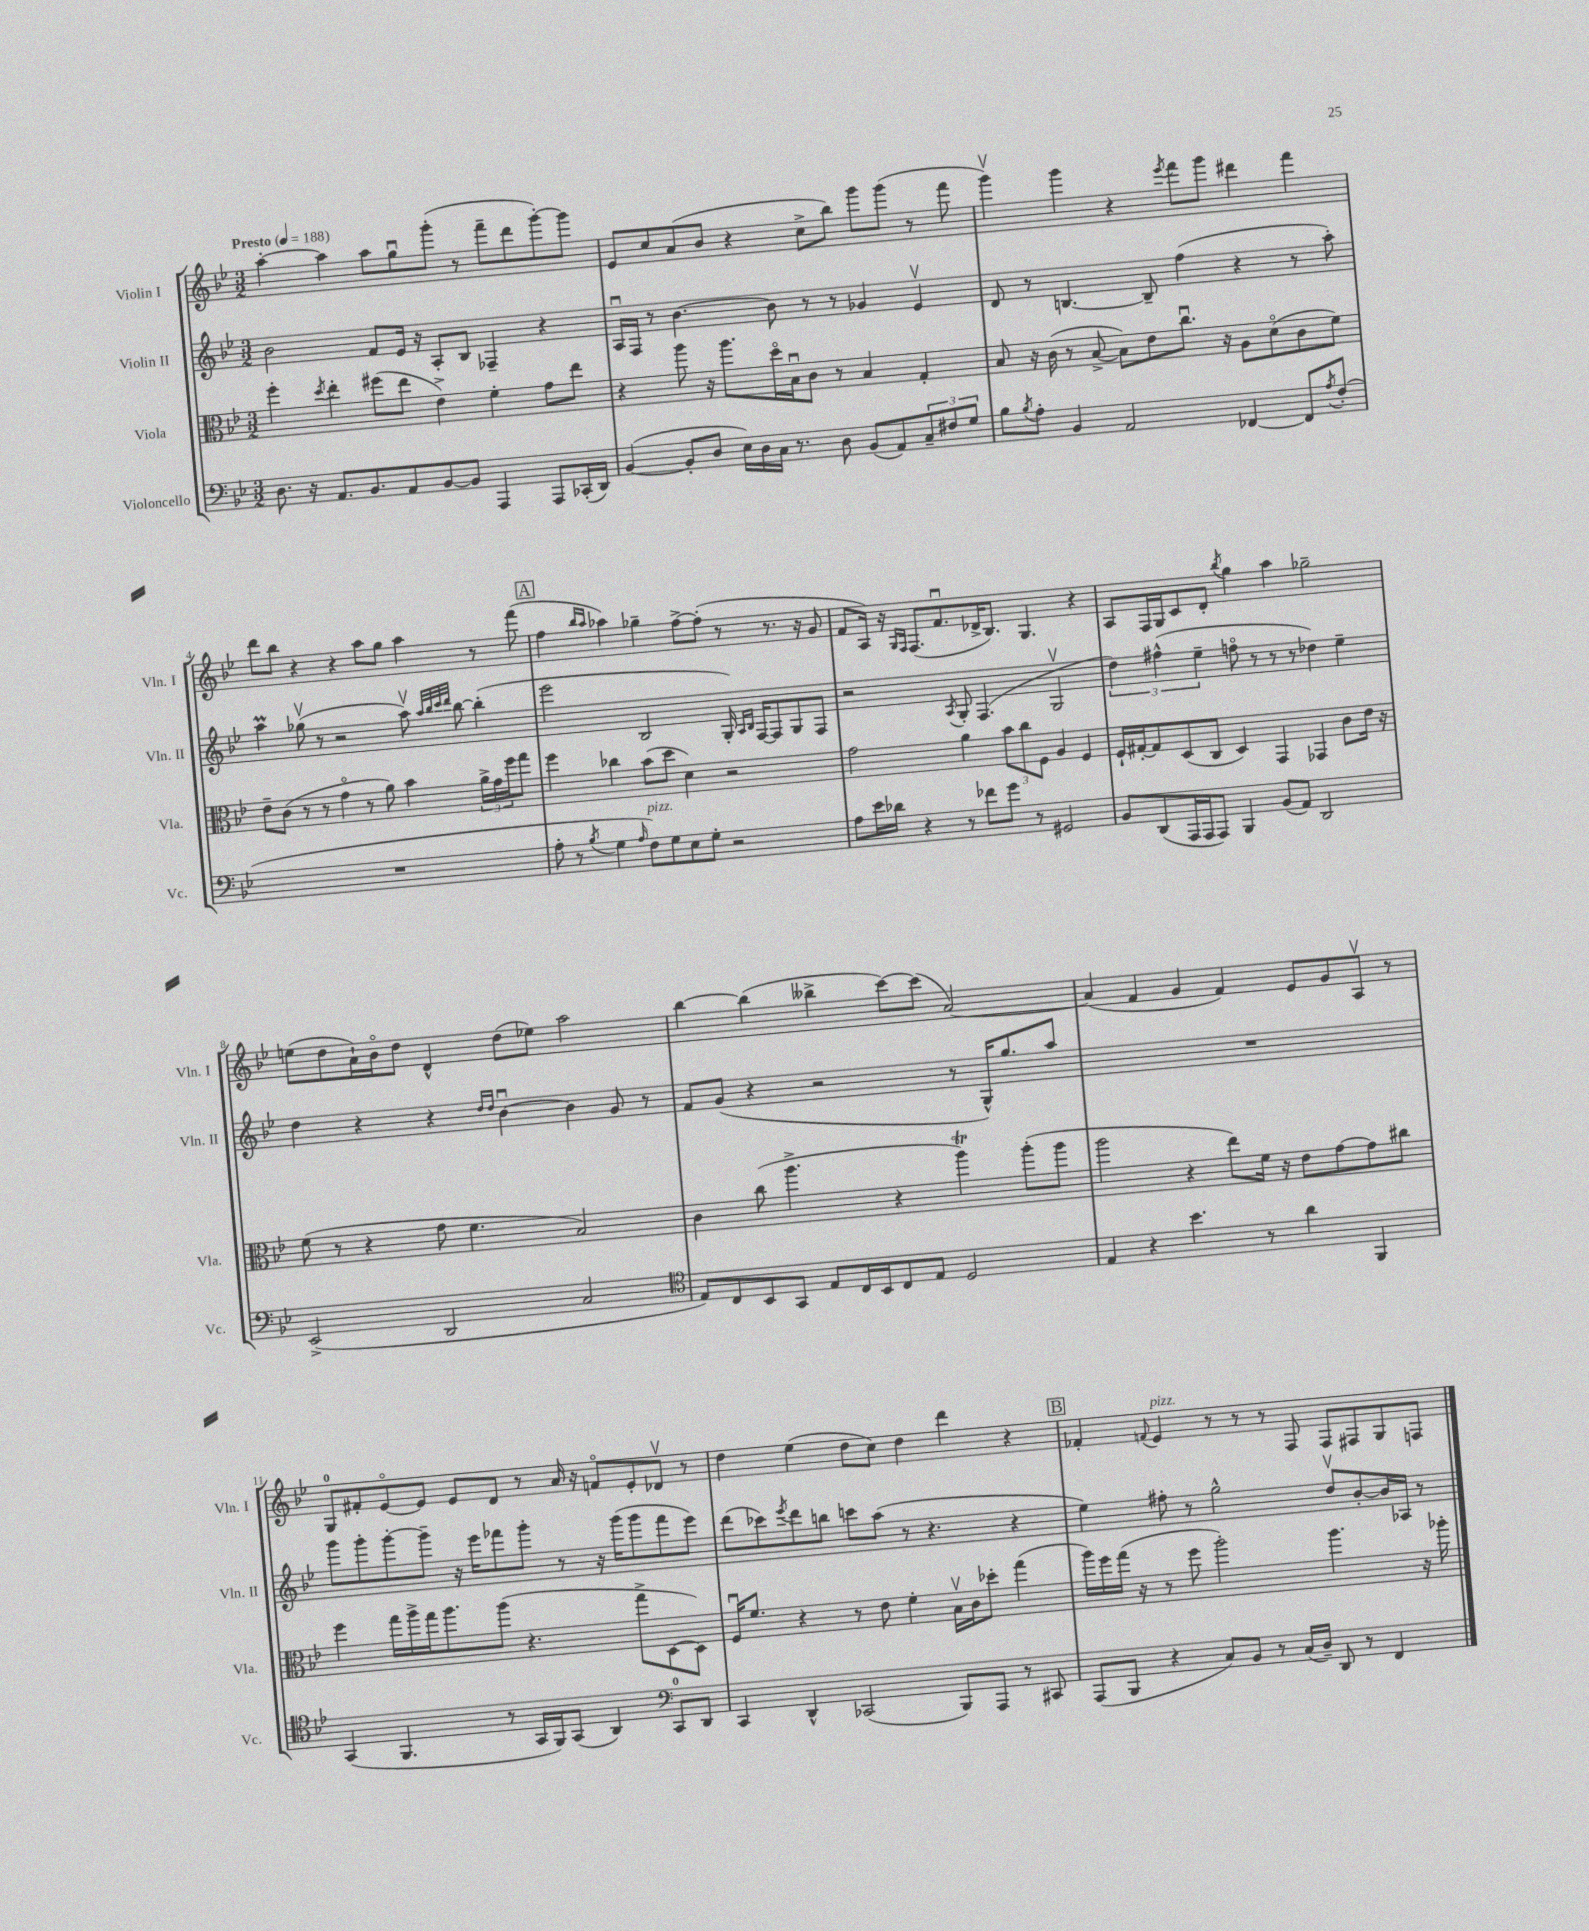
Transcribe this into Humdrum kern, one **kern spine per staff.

**kern	**kern	**kern	**kern
*staff4	*staff3	*staff2	*staff1
*clefF4	*clefC3	*clefG2	*clefG2
*k[b-e-]	*k[b-e-]	*k[b-e-]	*k[b-e-]
*M3/2	*M3/2	*M3/2	*M3/2
*MM188	*MM188	*MM188	*MM188
8.D	4ff'	2b-	[4aa'
16r	.	.	.
.	8qdd	.	.
8.AA	4ee-'	.	4aa]
8.BB-	.	.	.
.	(8ff#	8f	8aa
8AA	8ee-	16e-	8ggu
.	.	16r	.
[8BB-	4e-^)	8A'	(8ggg'
8BB-]	.	8B-	8r
4AAA	4f'	4F-~	8fff~
.	.	.	8ddd
8AAA	8g	4r	[8ggg')
(16CC-'	8ee-	.	8ggg]
16DD)	.	.	.
=	=	=	=
([4BB-	4r	16Au	8e-
.	.	16F	.
.	.	8r	8cc
8BB-']	8aa	[4.b-	(8a
8D	16r	.	8b-
.	8.aa	.	.
16E-)	.	.	4r
16D	.	.	.
16C	16ddo	8b-]	.
8.r	16B-u	.	.
.	8c	8r	8cc^
8D	8r	8r	8bb-)
(8BB-	4B-	4g-	8ggg
8AA)	.	.	(8ggg
12C~	4G'	4e-v	8r
12F#	.	.	.
.	.	.	8fff
12G	.	.	.
=	=	=	=
8B-	8B-	8d	4gggv)
8qB-	.	.	.
8A'	16r	8r	.
.	(16c	.	.
4BB-	8r	[4.B	4ggg
.	[8B-^	.	.
2AA	8B-])	.	4r
.	8e-	8B~]	.
.	.	.	8qeee-
.	8.ccu	(4ff	8fff
.	.	.	8ggg
.	16r	.	.
[4FF-	8A	4r	4ddd#
.	(8do	.	.
8FF-]	8c	8r	4fff
8qA	.	.	.
(8F'	8f)	8aa')	.
=	=	=	=
1.r	8e-~	4aa	8ddd
.	(8c	.	8bb-
.	8r	(8gg-v	4r
.	8r	8r	.
.	4go	2r	4r
.	8r	.	8aa
.	8a)	.	8gg
.	4b-	8aav)	4aa
.	.	32qqaa	.
.	.	32qqbb-	.
.	.	32qqccc	.
.	.	32qqddd	.
.	.	[8bb-	.
.	24a^	(4bb-']	8r
.	24g	.	.
.	24ff	.	.
.	8gg	.	(8fff
=	=	=	=
8A'	4ff	2eee-	4ff
8r	.	.	.
.	.	.	16qqbb-
8qB-	.	.	16qqaa
4G	4cc-	.	4aa-)
16qqA	.	.	.
8F)	(8b-	2B-	4gg-~
8G	8dd	.	.
8E-	4d)	.	[8ff^
8G'	.	.	(8ff']
2r	2r	16G')	8r
.	.	16qqA	.
.	.	16qqB-	.
.	.	[16F	.
.	.	8F]	8.r
.	.	8G	.
.	.	.	16r
.	.	8F	8g
=	=	=	=
8A	2g	2r	8f
16e-	.	.	16A)
16d-	.	.	16r
.	.	.	16qqG
.	.	.	16qqF
4r	.	.	(8.F
.	.	.	8.fu
.	.	8qA	.
8r	4a	8G'	.
8f-	.	(4.F	16d-^
.	.	.	8.B-)
8g	12b-	.	.
.	12cc	.	.
8r	.	.	4.G
.	12F	.	.
2GG#	4A	2Gv	.
.	4F	.	4r
=	=	=	=
8BB-	16F`	6dd)	8A
.	[16G#'	.	.
(8DD	8G#]	.	16F
.	.	(6ff#^^	.
.	.	.	16G
16AAA	(8D	.	8c
16AAA	.	.	.
.	.	6ee-~	.
8AAA)	8C	.	8d'
.	.	.	8qbb-
4BBB-	4D)	8ffo	4gg
.	.	8r	.
(8BB-	4GG	8r	4aa
8AA)	.	8r	.
2DD	4GG-	4dd-)	2gg-~
.	8c	4ee-~	.
.	16e-	.	.
.	16r	.	.
=	=	=	=
(2EE-^	(8f	4dd	(8ee
.	8r	.	8dd
.	4r	4r	16a`)
.	.	.	16b-o
.	.	.	8dd
2DD	8g	4r	4d^^
.	4.f	.	.
.	.	16qqdd	.
.	.	16qqdd	.
.	.	[4b-u	(8dd
.	.	.	8ee-)
2C	2B-)	4b-]	2aa
.	.	8g	.
.	.	8r	.
=	=	=	=
*clefC4	*	*	*
8E-)	4c	8f	[4bb-
8C	.	(8g	.
8BB-	(8cc	4r	(4bb-]
8GG	4.aa^	.	.
8E-	.	2r	4bb--^
16C	.	.	.
16BB-	.	.	.
8C	4r	.	[8ccc)
8E-	.	.	(8ccc]
2D	4aa)	8r	[2a)
.	.	16G^^)	.
.	.	8.gg	.
.	(8aa'	.	.
.	8aa	8aa	.
=	=	=	=
4E-	2aa	1.r	(4a]
4r	.	.	4f
4.b-	4r	.	4g
.	8ee-)	.	4f)
8r	16f	.	.
.	16r	.	.
4a	8e-	.	8e-
.	[8g	.	8g
4FF	8g]	.	8Av
.	8cc#	.	8r
=	=	=	=
(4GG	4ff	8ggg	8G
.	.	8ggg'	8f#'
4.FF	16gg	[8ggg'	[8e-o
.	16aa^	.	.
.	16gg	8ggg~]	8e-]
.	8.aa	.	.
.	.	16r	8e-
.	.	16eee-	.
8r	(8aa	8fff-	8d
16GG	4.r	8ggg'	8r
16FF)	.	.	.
(8GG	.	8r	16a
.	.	.	16r
4AA)	.	16r	8fo
.	.	(16ggg	.
.	8gg^	8ggg	8e-'
*clefF4	*	*	*
8CC	[8D	8fff-	8d-v
8DD	8D])	8eee-)	8r
=	=	=	=
4CC	16Fu	(8ddd	4dd
.	8.f	.	.
.	.	8ccc-)	.
.	.	8qeee-	.
4DD^^	4r	8ddd	(4ee-
.	.	8bb	.
(2CC-	8r	8ccc	8dd
.	8e-	(8aa	8cc)
.	4f'	8r	4dd
.	.	4.r	.
8BBB-)	16B-v	.	4ddd
.	16c	.	.
8AAA	8dd-'	.	.
8r	(4gg	4r	4r
8CC#	.	.	.
=	=	=	=
(8AAA	16aa)	4ee-)	4f-'
.	16ff	.	.
8BBB-	(16gg	.	.
.	16r	.	.
.	.	.	8qqf
4r	8r	8ff#'	4e-
.	8ff	8r	.
8C)	2aa')	2gg^^	8r
8BB-	.	.	8r
8r	.	.	8r
(16C	.	.	8F
16D~)	.	.	.
8DD	4.aa	8ddv	8F
8r	.	[8b-'	8F#
4FF	.	16b-]	8G
.	.	16A-	.
.	16r	8r	8F
.	16aa-'	.	.
==	==	==	==
*-	*-	*-	*-
